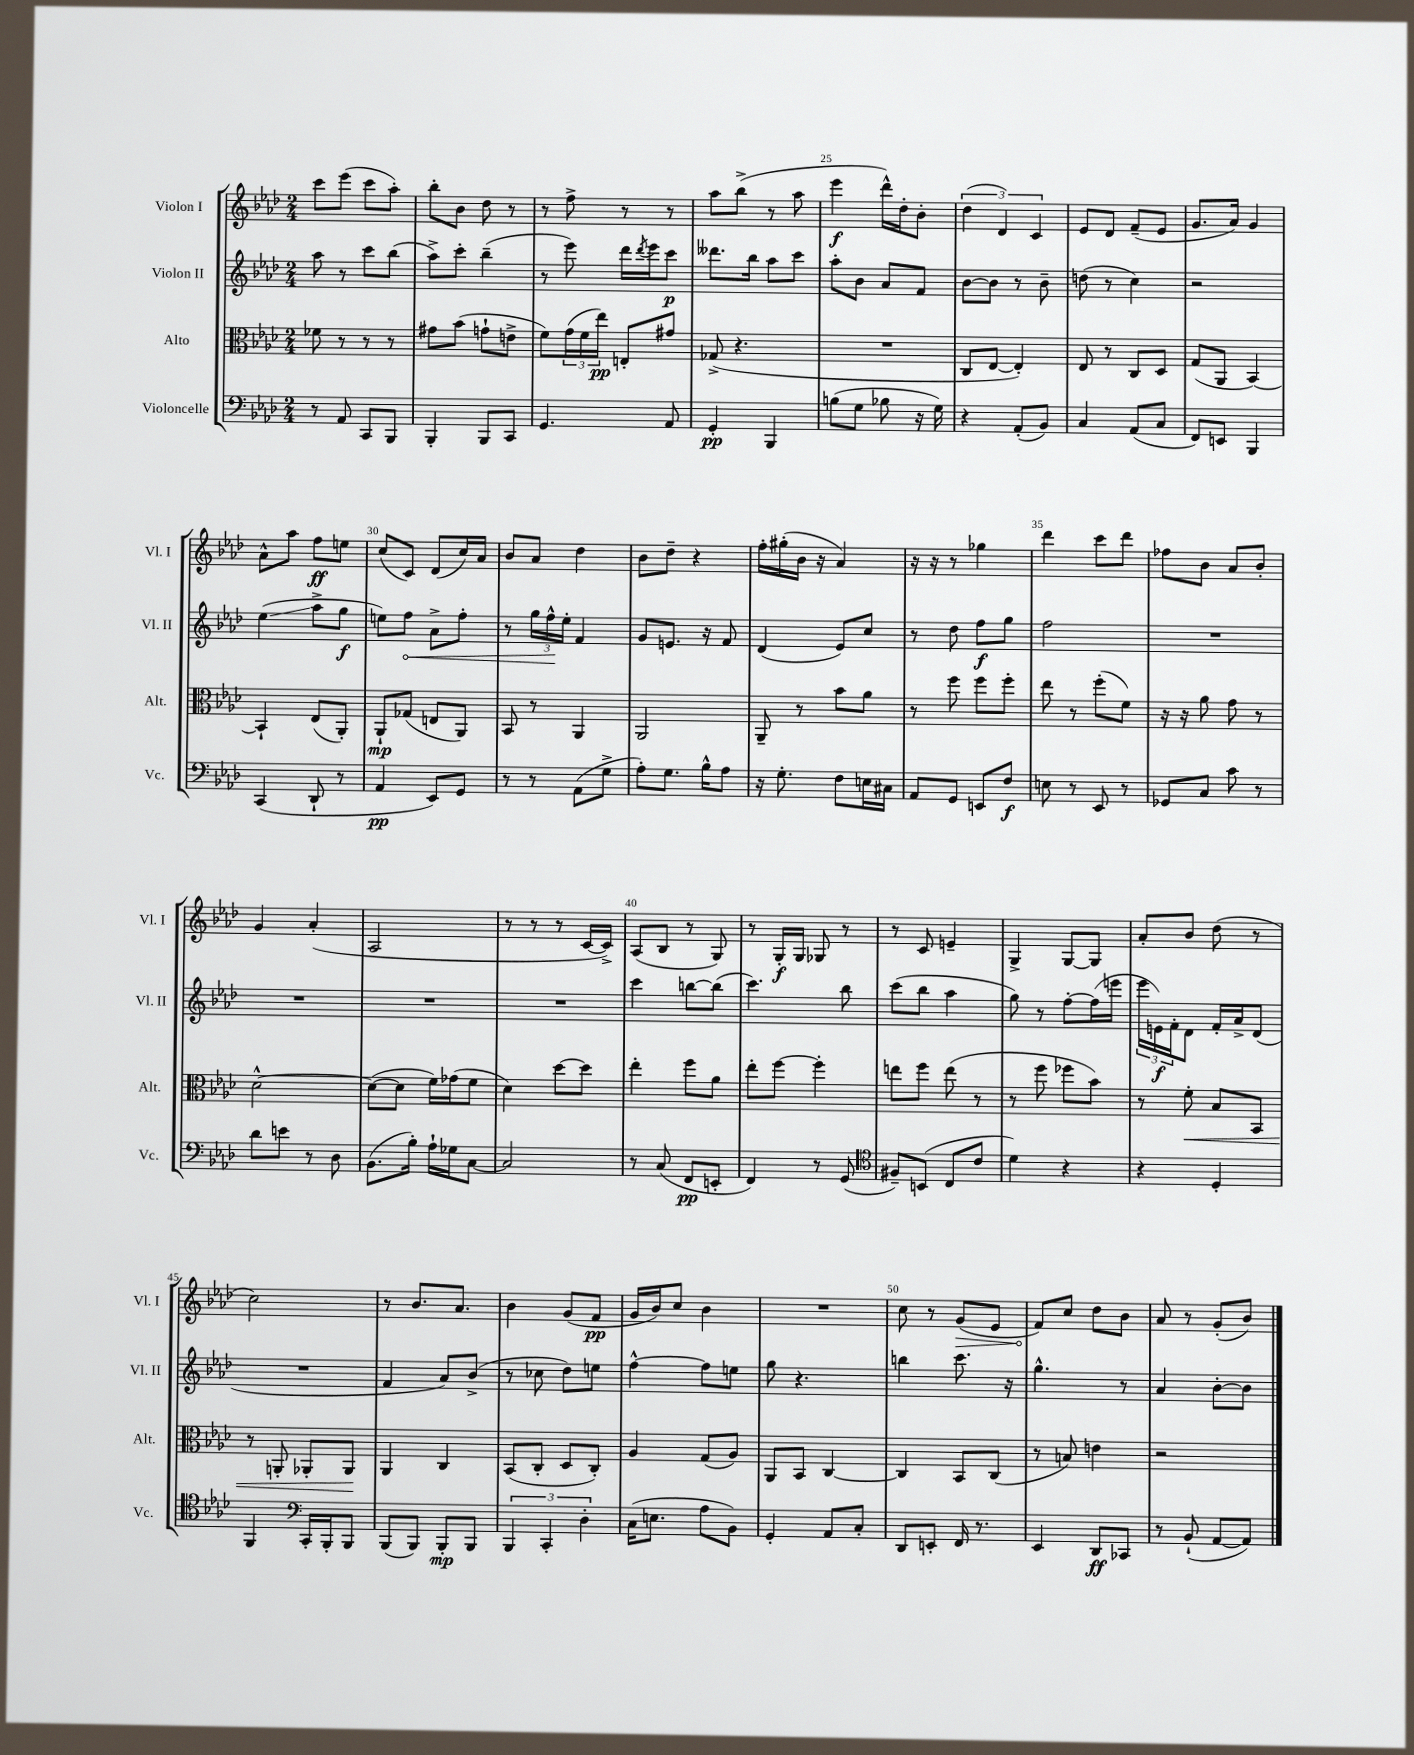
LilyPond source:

<<
\new StaffGroup <<
\new Staff = "s0" \with { instrumentName = "Violon I" shortInstrumentName = "Vl. I" } {
    \clef treble \key aes \major \numericTimeSignature \time 2/4
    c'''8 ees'''8( c'''8 aes''8-.) |
    bes''8-. bes'8 des''8 r8 |
    r8 f''8-> r8 r8 |
    aes''8 bes''8->( r8 aes''8 |
    ees'''4\f des'''16-^) des''16-. bes'8-. |
    \tuplet 3/2 { des''4( des'4) c'4 } |
    ees'8 des'8 f'8--( ees'8 |
    g'8. aes'16) g'4 |
    aes'8-^ aes''8 f''8\ff e''8 |
    c''8( c'8) des'8( c''16) aes'16 |
    bes'8 aes'8 des''4 |
    bes'8 des''8-- r4 |
    f''16-. gis''16-.( bes'16 r16 aes'4) |
    r16 r16 r8 ges''4 |
    des'''4 c'''8 des'''8 |
    fes''8 bes'8 aes'8 bes'8-. |
    g'4 aes'4-.( |
    aes2 |
    r8 r8 r8 c'16~ c'16->) |
    aes8( bes8 r8 g8) |
    r8 g16-.\f g16 ges8 r8 |
    r8 c'8 e'4-- |
    g4-> g8~ g8 |
    aes'8-. bes'8 des''8( r8 |
    c''2) |
    r8 bes'8. aes'8. |
    bes'4 g'8( f'8\pp |
    g'16 bes'16) c''8 bes'4 |
    R2 |
    c''8 r8 \once \override Hairpin.circled-tip = ##t g'8\>( ees'8 |
    f'8\!) c''8 des''8 bes'8 |
    aes'8 r8 g'8-.( bes'8) \bar "|." |
}
\new Staff = "s1" \with { instrumentName = "Violon II" shortInstrumentName = "Vl. II" } {
    \clef treble \key aes \major \numericTimeSignature \time 2/4
    aes''8 r8 c'''8 bes''8( |
    aes''8->) c'''8-. bes''4--( |
    r8 ees'''8) des'''16 \acciaccatura { des'''8 } ees'''16 c'''8\p |
    deses'''8. bes''16 aes''8 c'''8 |
    aes''8-. bes'8 aes'8 f'8 |
    bes'8~ bes'8 r8 bes'8-- |
    d''8( r8 c''4) |
    r2 |
    ees''4\glissando( aes''8-> g''8\f |
    e''8) \once \override Hairpin.circled-tip = ##t f''8\< aes'8-> f''8-. |
    r8 \tuplet 3/2 { g''16 f''16-^\! ees''16-. } f'4 |
    g'8 e'8. r16 f'8 |
    des'4( ees'8) c''8 |
    r8 des''8 f''8\f g''8 |
    f''2 |
    R2 |
    R2 |
    R2 |
    R2 |
    c'''4 b''8~ b''8( |
    c'''4.) bes''8 |
    c'''8( bes''8 aes''4 |
    g''8) r8 f''8~-. f''16( e'''16 |
    \tuplet 3/2 { ees'''16 e'16\f) f'16-. } des'8 f'16-. aes'16-> des'8( |
    R2 |
    f'4 aes'8) bes'8->( |
    r8 ces''8 des''8) e''8 |
    f''4~-^ f''8 e''8 |
    g''8 r4. |
    b''4 c'''8. r16 |
    g''4.-^ r8 |
    aes'4 bes'8~-. bes'8 \bar "|." |
}
\new Staff = "s2" \with { instrumentName = "Alto" shortInstrumentName = "Alt." } {
    \clef alto \key aes \major \numericTimeSignature \time 2/4
    fes'8 r8 r8 r8 |
    gis'8 bes'8( g'8-! e'8-> |
    f'8) \tuplet 3/2 { g'16( f'16 ees''16\pp) } e8-. gis'8 |
    ges8->( r4. |
    R2 |
    c8 ees8~ ees4-.) |
    ees8 r8 c8 des8 |
    g8( aes,8 bes,4~) |
    bes,4-! ees8( aes,8-.) |
    aes,8-!\mp ges8( e8 aes,8) |
    bes,8 r8 aes,4 |
    aes,2 |
    aes,8-- r8 bes'8 aes'8 |
    r8 f''8 f''8 f''8-. |
    ees''8 r8 f''8-.( f'8) |
    r16 r16 aes'8 g'8 r8 |
    des'2~-^ |
    des'8~( des'8 f'16) ges'16( f'8 |
    des'4) des''8~ des''8 |
    ees''4-. f''8 aes'8 |
    ees''8-. f''8~ f''4-. |
    e''8 f''8 e''8( r8 |
    r8 f''8 fes''8 bes'8) |
    r8 f'8-.\< bes8 bes,8 |
    r8 a,8-. aes,8-. aes,8\! |
    aes,4 c4 |
    bes,8( c8-. des8 c8-.) |
    aes4 g8( aes8) |
    aes,8 bes,8 c4~ |
    c4 bes,8 c8( |
    r8 b8) e'4 |
    r2 \bar "|." |
}
\new Staff = "s3" \with { instrumentName = "Violoncelle" shortInstrumentName = "Vc." } {
    \clef bass \key aes \major \numericTimeSignature \time 2/4
    r8 aes,8 c,8 bes,,8 |
    bes,,4-. bes,,8 c,8 |
    g,4. aes,8 |
    g,4-.\pp bes,,4 |
    b8( g8 bes8 r16 g16) |
    r4 aes,8-.( bes,8) |
    c4 aes,8( c8 |
    f,8) e,8 bes,,4 |
    c,4( des,8-! r8 |
    aes,4\pp ees,8) g,8 |
    r8 r8 aes,8( g8-> |
    aes8-.) g8. bes16-^ aes8 |
    r16 g8.-. f8 e16 cis16 |
    aes,8 g,8 e,8 f8\f |
    e8 r8 ees,8 r8 |
    ges,8 c8 c'8 r8 |
    des'8 e'8 r8 des8 |
    bes,8.( bes16-.) aes16-! ges16 c8~ |
    c2 |
    r8 c8( f,8\pp e,8-. |
    f,4) r8 g,8( |
    \clef tenor fis8--) b,8( c8 c'8 |
    des'4) r4 |
    r4 des4-. |
    f,4 \clef bass c,16-. bes,,16-. bes,,8 |
    bes,,8( bes,,8) bes,,8-.\mp bes,,8 |
    \tuplet 3/2 { bes,,4 c,4-. des4-. } |
    c16( e8. aes8 bes,8) |
    g,4-. aes,8 c8-. |
    des,8 e,8-. f,16 r8. |
    ees,4 des,8\ff ces,8 |
    r8 bes,8-!( aes,8~ aes,8) \bar "|." |
}
>>
>>
\layout { \context { \Score currentBarNumber = #21 \override BarNumber.break-visibility = ##(#f #t #t) barNumberVisibility = #(every-nth-bar-number-visible 5) } }
